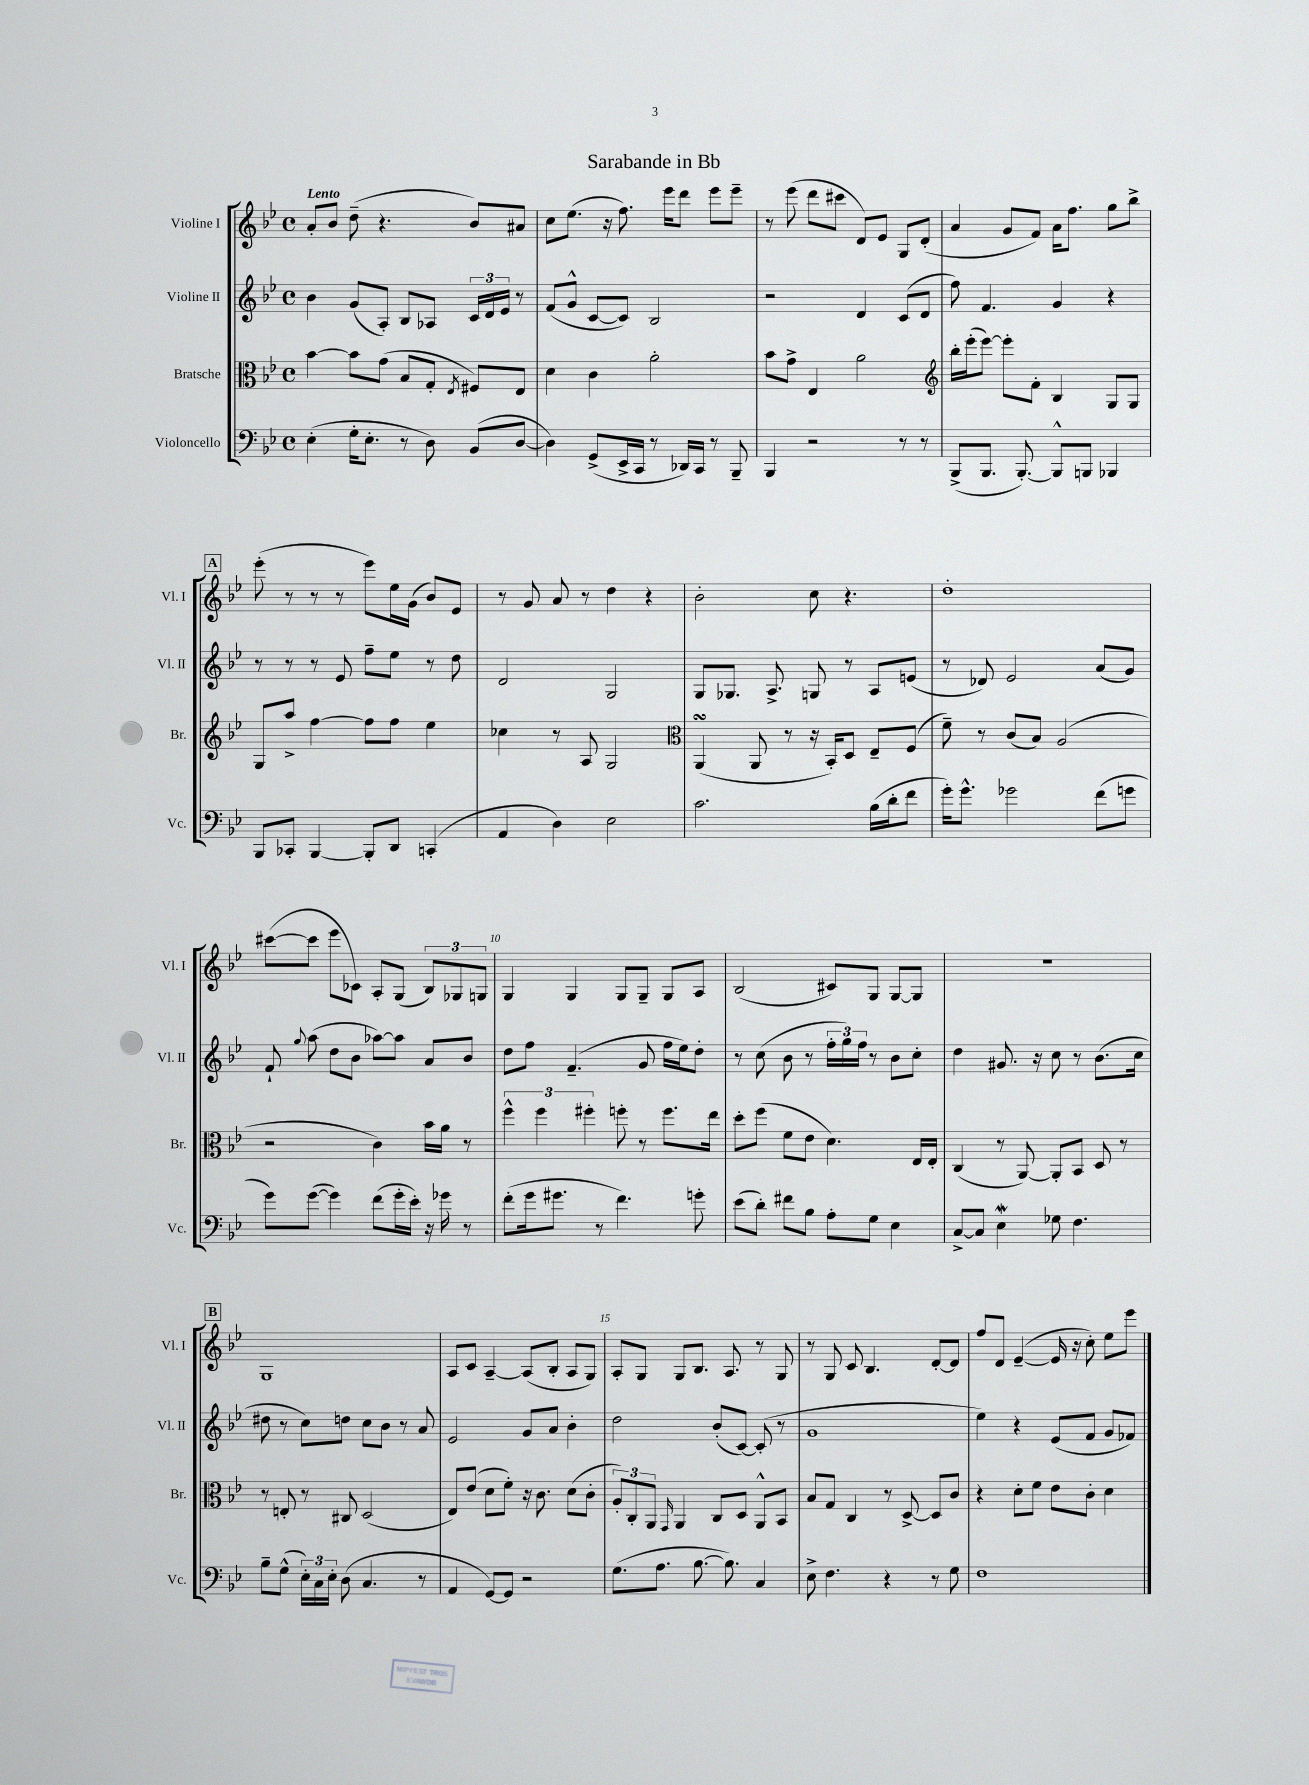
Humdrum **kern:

**kern	**kern	**kern	**kern
*staff4	*staff3	*staff2	*staff1
*clefF4	*clefC3	*clefG2	*clefG2
*k[b-e-]	*k[b-e-]	*k[b-e-]	*k[b-e-]
*M4/4	*M4/4	*M4/4	*M4/4
*met(c)	*met(c)	*met(c)	*met(c)
(4E-'	[4b-	4b-	8a'
.	.	.	8b-
16G'	8b-]	(8g	(8dd~
8.E-'	.	.	.
.	(8g	8A')	4.r
8r	8B-	8B-	.
8D)	8G'	8A-	.
.	8qE-	.	.
(8BB-	8F#)	24c	8b-)
.	.	24d	.
.	.	24e-	.
[8D	8E-	8r	8a#
=	=	=	=
4D])	4d	(8f	8cc
.	.	8g^^	(8.ee-
(8GG^	4c	[8c	.
.	.	.	16r
16EE-^	.	8c])	8.ff)
16CC	.	.	.
8r	2a'	2B-	.
.	.	.	16eee-
16DD-)	.	.	8ddd
16CC	.	.	.
8r	.	.	8eee-
8BBB-~	.	.	8eee-~
=	=	=	=
4BBB-	8b-	2r	8r
.	8g^	.	(8eee-
2r	4E-	.	8ddd
.	.	.	8ccc#
.	2a	4d	8d)
.	.	.	8e-
8r	.	(8c	8G
8r	.	8d	(8d'
=	=	=	=
*	*clefG2	*	*
(8BBB-^	16bb-'	8ff)	4a
.	(16eee-'	.	.
8.BBB-	[8eee-)	4.f	.
.	8eee-']	.	8g
[8.BBB-')	.	.	.
.	8f'	.	8f)
8BBB-^^]	4B-	4g	16a
.	.	.	8.ff
8BBB	.	.	.
4BBB-	8G	4r	8gg
.	8G	.	8bb-^
=	=	=	=
8BBB-	8G	8r	(8eee-'
8CC-'	8aa^	8r	8r
[4BBB-	[4ff	8r	8r
.	.	8e-	8r
8BBB-']	8ff]	8ff~	8eee-)
8DD	8ff	8ee-	16ee-
.	.	.	(16g
(4CC'	4ee-	8r	8b-)
.	.	8dd	8e-
=	=	=	=
4AA	4cc-	2d	8r
.	.	.	8g
4D)	8r	.	8a
.	8A	.	8r
2E-	2G	2G	4dd
.	.	.	4r
=	=	=	=
*	*clefC3	*	*
2.c	(4AA	8G	2b-'
.	.	8.G-	.
.	8AA	.	.
.	.	8.A^	.
.	8r	.	.
.	16r	8G	8cc
.	16BB-')	.	.
.	8D	8r	4.r
(16B-	8E-~	8A	.
16d'	.	.	.
8f	(8F	(8e	.
=	=	=	=
16g')	8f~)	8r	1dd'
8.g^^	.	.	.
.	8r	8d-)	.
2g-	(8c	2e-	.
.	8B-)	.	.
.	(2A	.	.
(8f	.	(8a	.
8g	.	8g)	.
=	=	=	=
8g)	2r	8f`	([8ccc#
.	.	8qqgg	.
([8g	.	(8aa	8ccc#]
4g])	.	8dd	8eee-
.	.	8b-	8c-)
(8f	4c)	[8aa-)	8A'
16g'	.	8aa-]	(8G
16e-')	.	.	.
16r	16b-	8a	12B-)
16g-	16a	.	.
.	.	.	12G-
8r	8r	8b-	.
.	.	.	12G
=	=	=	=
(8f'	6ff^^	8dd	4G
16g	.	8ff	.
.	6ff	.	.
8.g#	.	.	.
.	.	(4.f~	4G
.	6ff#'	.	.
8r	.	.	.
4.f)	8ff'	.	8G
.	8r	8g	8G~
.	8.ff	16ff	8G
.	.	16ee-)	.
8g'	.	8dd'	8A
.	16ee-	.	.
=	=	=	=
(8e-	8dd'	8r	(2B-
8d')	(8ff	(8cc	.
8f#	8f	8b-	.
8B-	8e-	8r	.
8A'	4.d)	24ff'	8c#)
.	.	24gg)	.
.	.	24ff	.
8G	.	8r	8G
4E-	.	8b-	[8G
.	16E-	8cc'	8G]
.	16E-'	.	.
=	=	=	=
[8C^	(4C	4dd	1r
8C]	.	.	.
4E-	8r	8.g#	.
.	[8AA)	.	.
.	.	16r	.
8G-	8AA']	8cc	.
4.F	8BB-	8r	.
.	8D	(8.b-	.
.	8r	.	.
.	.	16cc	.
=	=	=	=
8B-~	8r	8dd#	1G
(8G^^	8E'	8r	.
24E-')	8r	8cc)	.
24C	.	.	.
24E-'	.	.	.
(8D	8C#	8dd	.
4.C	(2D	8cc	.
.	.	8b-	.
.	.	8r	.
8r	.	8a	.
=	=	=	=
4AA	8E-)	2e-	8A
.	(8e-	.	8c
[8GG)	8d	.	[4A~
8GG]	8f')	.	.
2r	16r	8g	(8A]
.	8.c	.	.
.	.	8a	8B-'
.	(8d	4b-'	8A
.	8c'	.	8G)
=	=	=	=
(8.G	12A')	2dd	8A'
.	12C'	.	.
.	.	.	8G
.	12AA	.	.
8.A	.	.	.
.	16qqGG	.	.
.	4AA	.	8G
[8.B-	.	.	8.B-
.	8C	(8b-'	.
8.B-])	.	.	8.A
.	8D	[8c)	.
4C	8AA^^	(8c']	8r
.	8BB-	8r	8G
=	=	=	=
8E-^	8B-	1g	8r
4.F	8G	.	8G
.	4C	.	8c
.	.	.	4.B-
4r	8r	.	.
.	[8D^	.	.
8r	8D]	.	[8d'
8G	8c	.	8d]
=	=	=	=
1F	4r	4ee-)	8ff
.	.	.	8d
.	8d'	4r	([4e-~
.	8f	.	.
.	8e-	(8e-	16e-]
.	.	.	16r
.	8c'	8f	8cc')
.	4d	8g	8ee-
.	.	8f-)	8eee-
==	==	==	==
*-	*-	*-	*-
